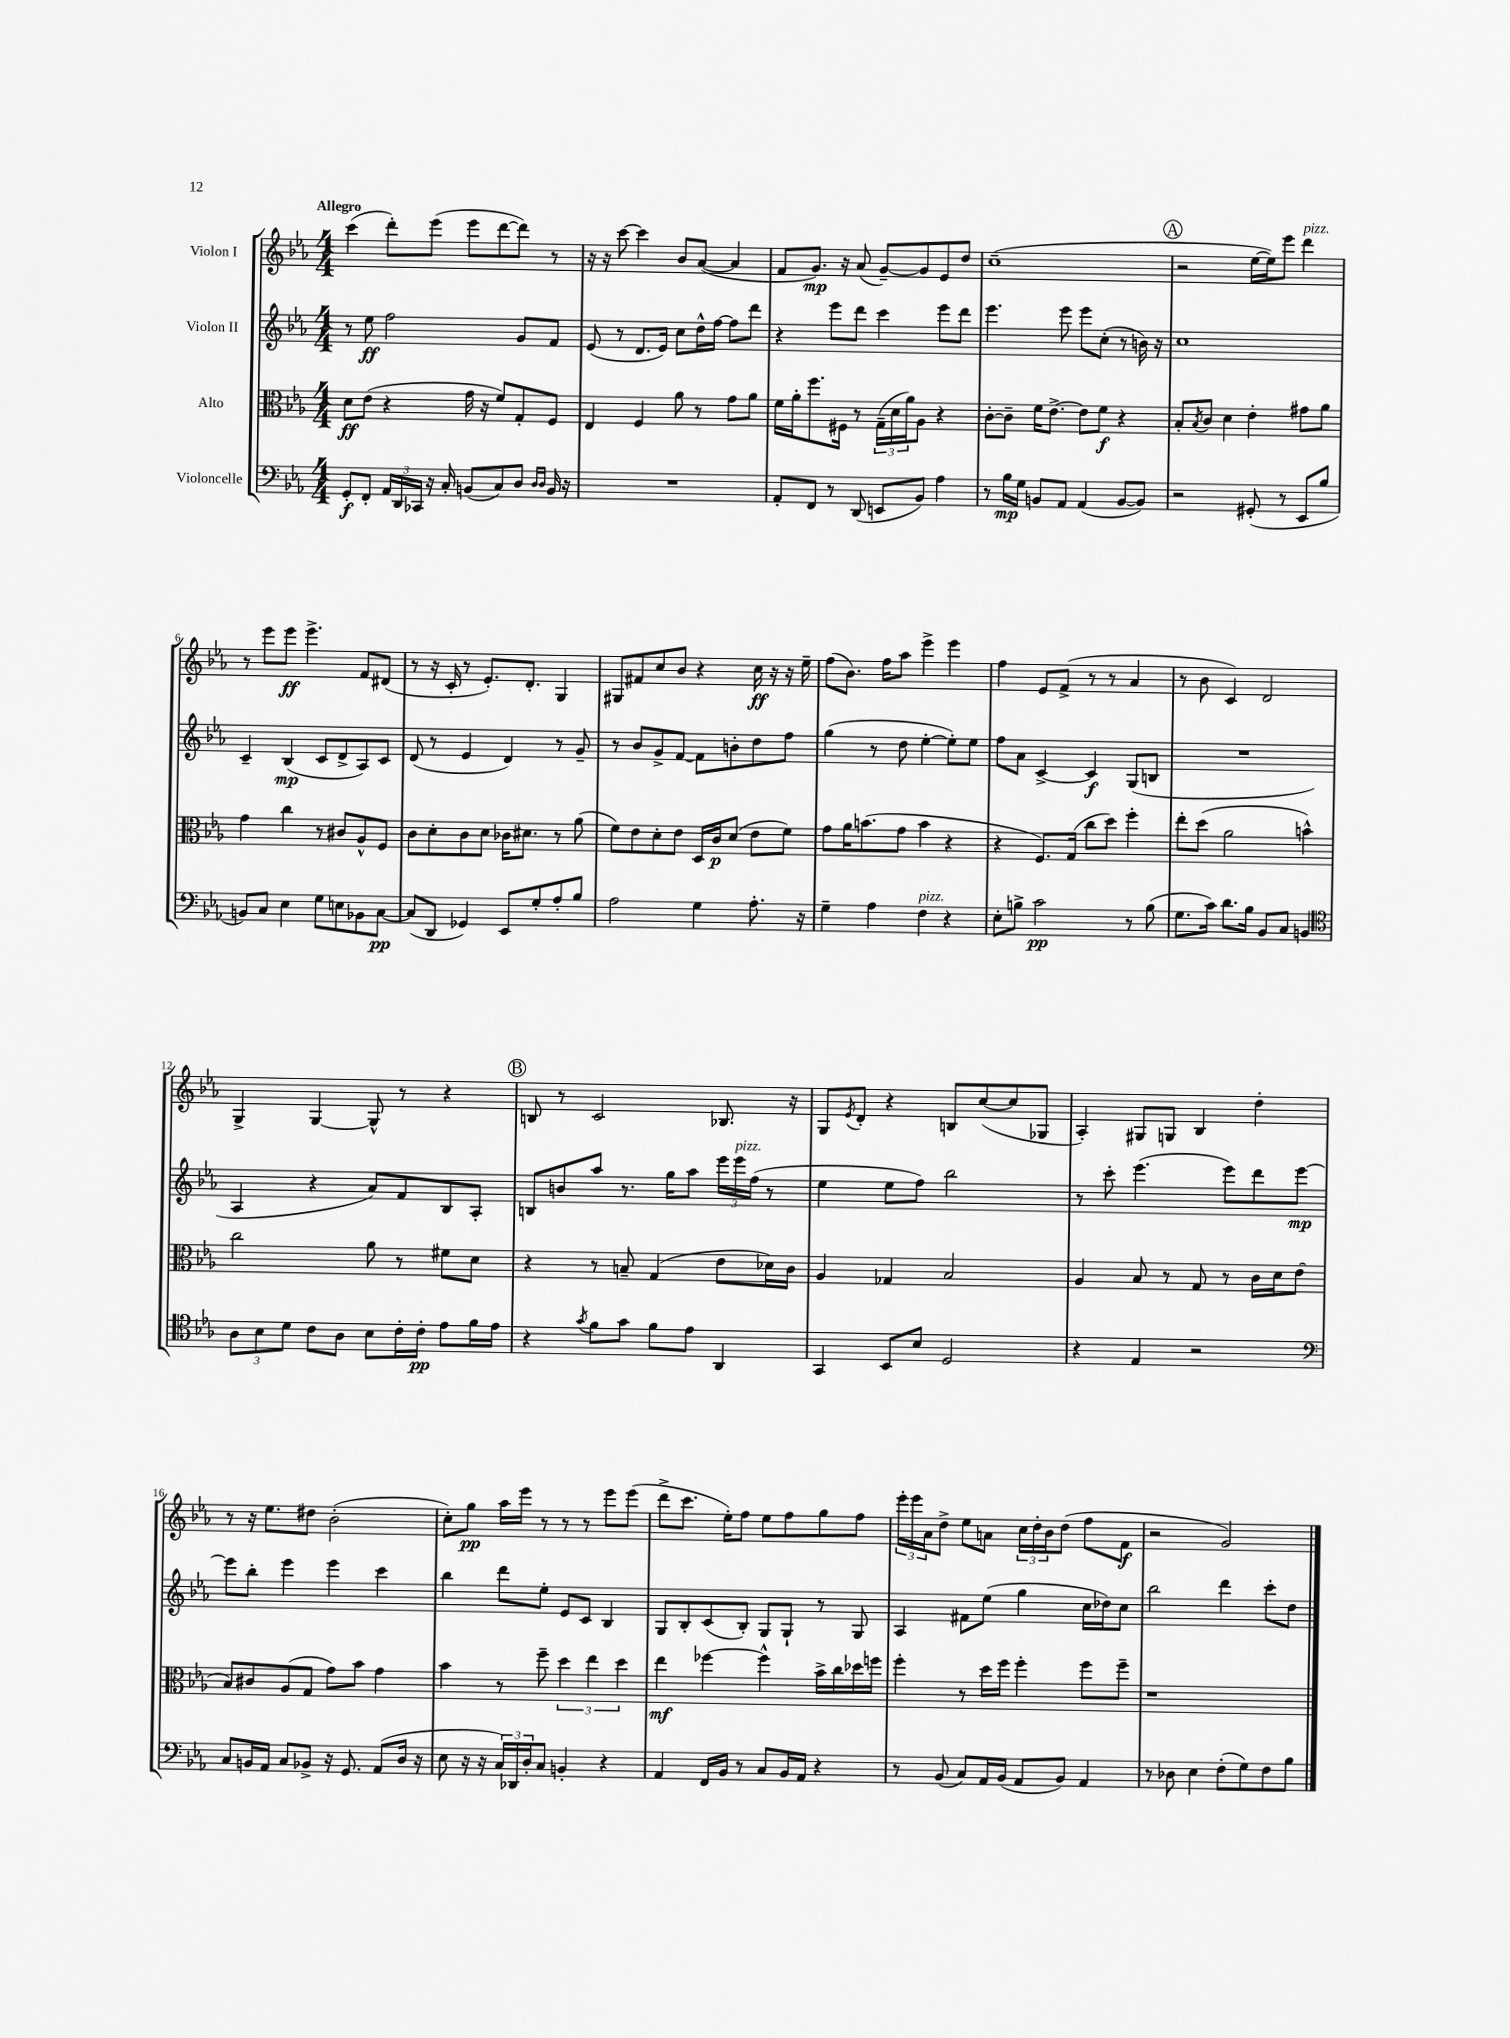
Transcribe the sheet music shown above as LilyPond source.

<<
\new StaffGroup <<
\new Staff = "s0" \with { instrumentName = "Violon I" } {
    \clef treble \key ees \major \numericTimeSignature \time 4/4 \tempo "Allegro"
    c'''4( d'''8-.) ees'''8( ees'''8 d'''8~ d'''8) r8 |
    r16 r16 c'''8~ c'''4 bes'8 aes'8~( aes'4 |
    f'8 g'8.\mp) r16 aes'8( g'8~--) g'8 ees'8 d''8 |
    c''1--( |
    \mark \markup { \circle "A" } r2 ees''16~ ees''16) ees'''8 d'''4^\markup { \italic "pizz." } |
    r8 ees'''8 ees'''8\ff ees'''4.-> f'8 dis'8( |
    r8 r16 c'16-. r8 ees'8.-.) d'8.-. g4 |
    gis8 fis'8 c''8 bes'8 r4 c''16\ff r16 r16 ees''16-- |
    f''8( bes'8.) f''16 aes''8 ees'''4-> ees'''4 |
    f''4 ees'8 f'8->( r8 r8 aes'4 |
    r8 bes'8 c'4) d'2 |
    g4-> g4~ g8-^ r8 r4 |
    \mark \markup { \circle "B" } b8 r8 c'2 bes8. r16 |
    g8 \acciaccatura { ees'8 } d'8-. r4 b8 c''8~( c''8 ges8 |
    aes4-.) gis8 g8 bes4 d''4-. |
    r8 r16 ees''8. dis''8 bes'2-.( |
    c''8-.) g''8\pp aes''16 ees'''16 r8 r8 r8 ees'''8 ees'''8( |
    d'''8-> c'''8. ees''16-.) f''8 ees''8 f''8 g''8 f''8 |
    \tuplet 3/2 { ees'''16-. ees'''16 aes'16 } d''8-> ees''8 a'8 \tuplet 3/2 { c''16 d''16-. bes'16 } d''8( f''8 f'8\f |
    r2 g'2) \bar "|." |
}
\new Staff = "s1" \with { instrumentName = "Violon II" } {
    \clef treble \key ees \major \numericTimeSignature \time 4/4
    r8 ees''8\ff f''2 g'8 f'8 |
    ees'8( r8 d'8. ees'16) c''8 d''16-^ f''16~ f''8 d'''8 |
    r4 ees'''8 d'''8 c'''4 ees'''8 d'''8 |
    ees'''4. ees'''8 ees'''8 c''8-.( r8 b'16) r16 |
    \mark \markup { \circle "A" } c''1 |
    c'4-- bes4\mp( c'8 d'8-> aes8) c'8 |
    d'8( r8 ees'4 d'4) r8 g'8-- |
    r8 bes'8 g'8-> f'8~ f'8 b'8-. d''8 f''8 |
    g''4( r8 d''8 ees''4~-. ees''8-.) ees''8 |
    f''8 aes'8 c'4~-> c'4\f g8( b8 |
    R1 |
    aes4 r4 aes'8) f'8 bes8 aes8-. |
    \mark \markup { \circle "B" } b8 b'8 aes''8 r8. g''16 aes''8 \tuplet 3/2 { ees'''16 ees'''16^\markup { \italic "pizz." } f''16( } r8 |
    ees''4 ees''8 f''8) bes''2 |
    r8 c'''8-. ees'''4.( ees'''8) d'''8 ees'''8~\mp |
    ees'''8 bes''8-. ees'''4 ees'''4 c'''4 |
    bes''4 d'''8 ees''8-. ees'8 c'8 bes4 |
    g8 bes8-. c'8( bes8-.) g8 g8-! r8 g8 |
    aes4 fis'8 ees''8( g''4 c''16 des''16) c''8 |
    bes''2 d'''4 c'''8-. d''8 \bar "|." |
}
\new Staff = "s2" \with { instrumentName = "Alto" } {
    \clef alto \key ees \major \numericTimeSignature \time 4/4
    d'8\ff ees'8( r4 g'16 r16 f'8) g8-. f8 |
    ees4 f4 aes'8 r8 g'8 aes'8 |
    f'16 aes'16-. f''8. fis16 r8 \tuplet 3/2 { g16--( d'16 aes'16) } aes8 r4 |
    c'8~-. c'8-- f'16 ees'8.~-> ees'8 f'8\f r4 |
    \mark \markup { \circle "A" } bes8-. \acciaccatura { bes8 } c'8 d'4 ees'4-. gis'8 aes'8 |
    g'4 c''4 r8 cis'8 aes8-^ f8 |
    c'8 d'8-. c'8 d'8 ces'16 dis'8. r8 aes'8( |
    f'8) ees'8 d'8-. ees'8 d16 c'16\p d'8( ees'8 f'8) |
    g'8 aes'16 b'8.( g'8 b'4 r4 |
    r4 f8.) g16( c''8 d''8) f''4-. |
    ees''8-. d''8( aes'2 b'4-^) |
    c''2 aes'8 r8 fis'8 d'8 |
    \mark \markup { \circle "B" } r4 r8 b8-- g4( ees'8 des'16) c'16 |
    aes4 ges4 bes2 |
    aes4 bes8 r8 g8 r8 c'16 d'16 ees'8( |
    bes8) cis'8 aes8( g8 g'8) bes'8 g'4 |
    bes'4 r8 f''8-- \tuplet 3/2 { d''4 ees''4 d''4 } |
    ees''4\mf fes''4~ fes''4-^ bes'16-> c''16 des''16 f''16 |
    f''4-. r8 d''16 f''16 f''4-. f''8 f''8-- |
    r1 \bar "|." |
}
\new Staff = "s3" \with { instrumentName = "Violoncelle" } {
    \clef bass \key ees \major \numericTimeSignature \time 4/4
    g,8-.\f f,8-. \tuplet 3/2 { aes,16 d,16 ces,16 } r16 c16-. b,8( c8) d8 \grace { d16 d16 } b,16 r16 |
    R1 |
    aes,8-. f,8 r8 d,8( e,8 bes,8) aes4 |
    r8 bes16\mp g16 b,8 aes,8 aes,4( b,8~ b,8) |
    \mark \markup { \circle "A" } r2 gis,8-.( r8 ees,8 bes8 |
    b,8) c8 ees4 g8 e8 bes,8 c8~\pp |
    c8( d,8 ges,4) ees,8 g8-. aes8-. bes8 |
    aes2 g4 aes8.-. r16 |
    g4-- aes4 f4^\markup { \italic "pizz." } r4 |
    ees8-. b8-> c'2\pp r8 b8( |
    g8. c'16) d'8. bes16 bes,8 c8 b,4 |
    \clef tenor \tuplet 3/2 { aes8 bes8 d'8 } c'8 aes8 bes8 c'16-. c'16-.\pp ees'8 f'16 ees'16 |
    \mark \markup { \circle "B" } r4 \acciaccatura { g'8 } f'8 g'8 f'8 ees'8 aes,4 |
    g,4 bes,8 bes8 d2 |
    r4 ees4 r2 |
    \clef bass c8 b,16 aes,16 c8 bes,8-> r16 g,8. aes,8( d16 r16 |
    ees8 r16 r16 \tuplet 3/2 { c16) des,16 d16-. } c8 b,4-. r4 |
    aes,4 f,16 bes,16 r8 c8 bes,16 aes,16 r4 |
    r8 bes,8( c8) aes,16 bes,16( aes,8 bes,8) aes,4 |
    r8 des8 ees4 f8-.( g8) f8 bes8 \bar "|." |
}
>>
>>
